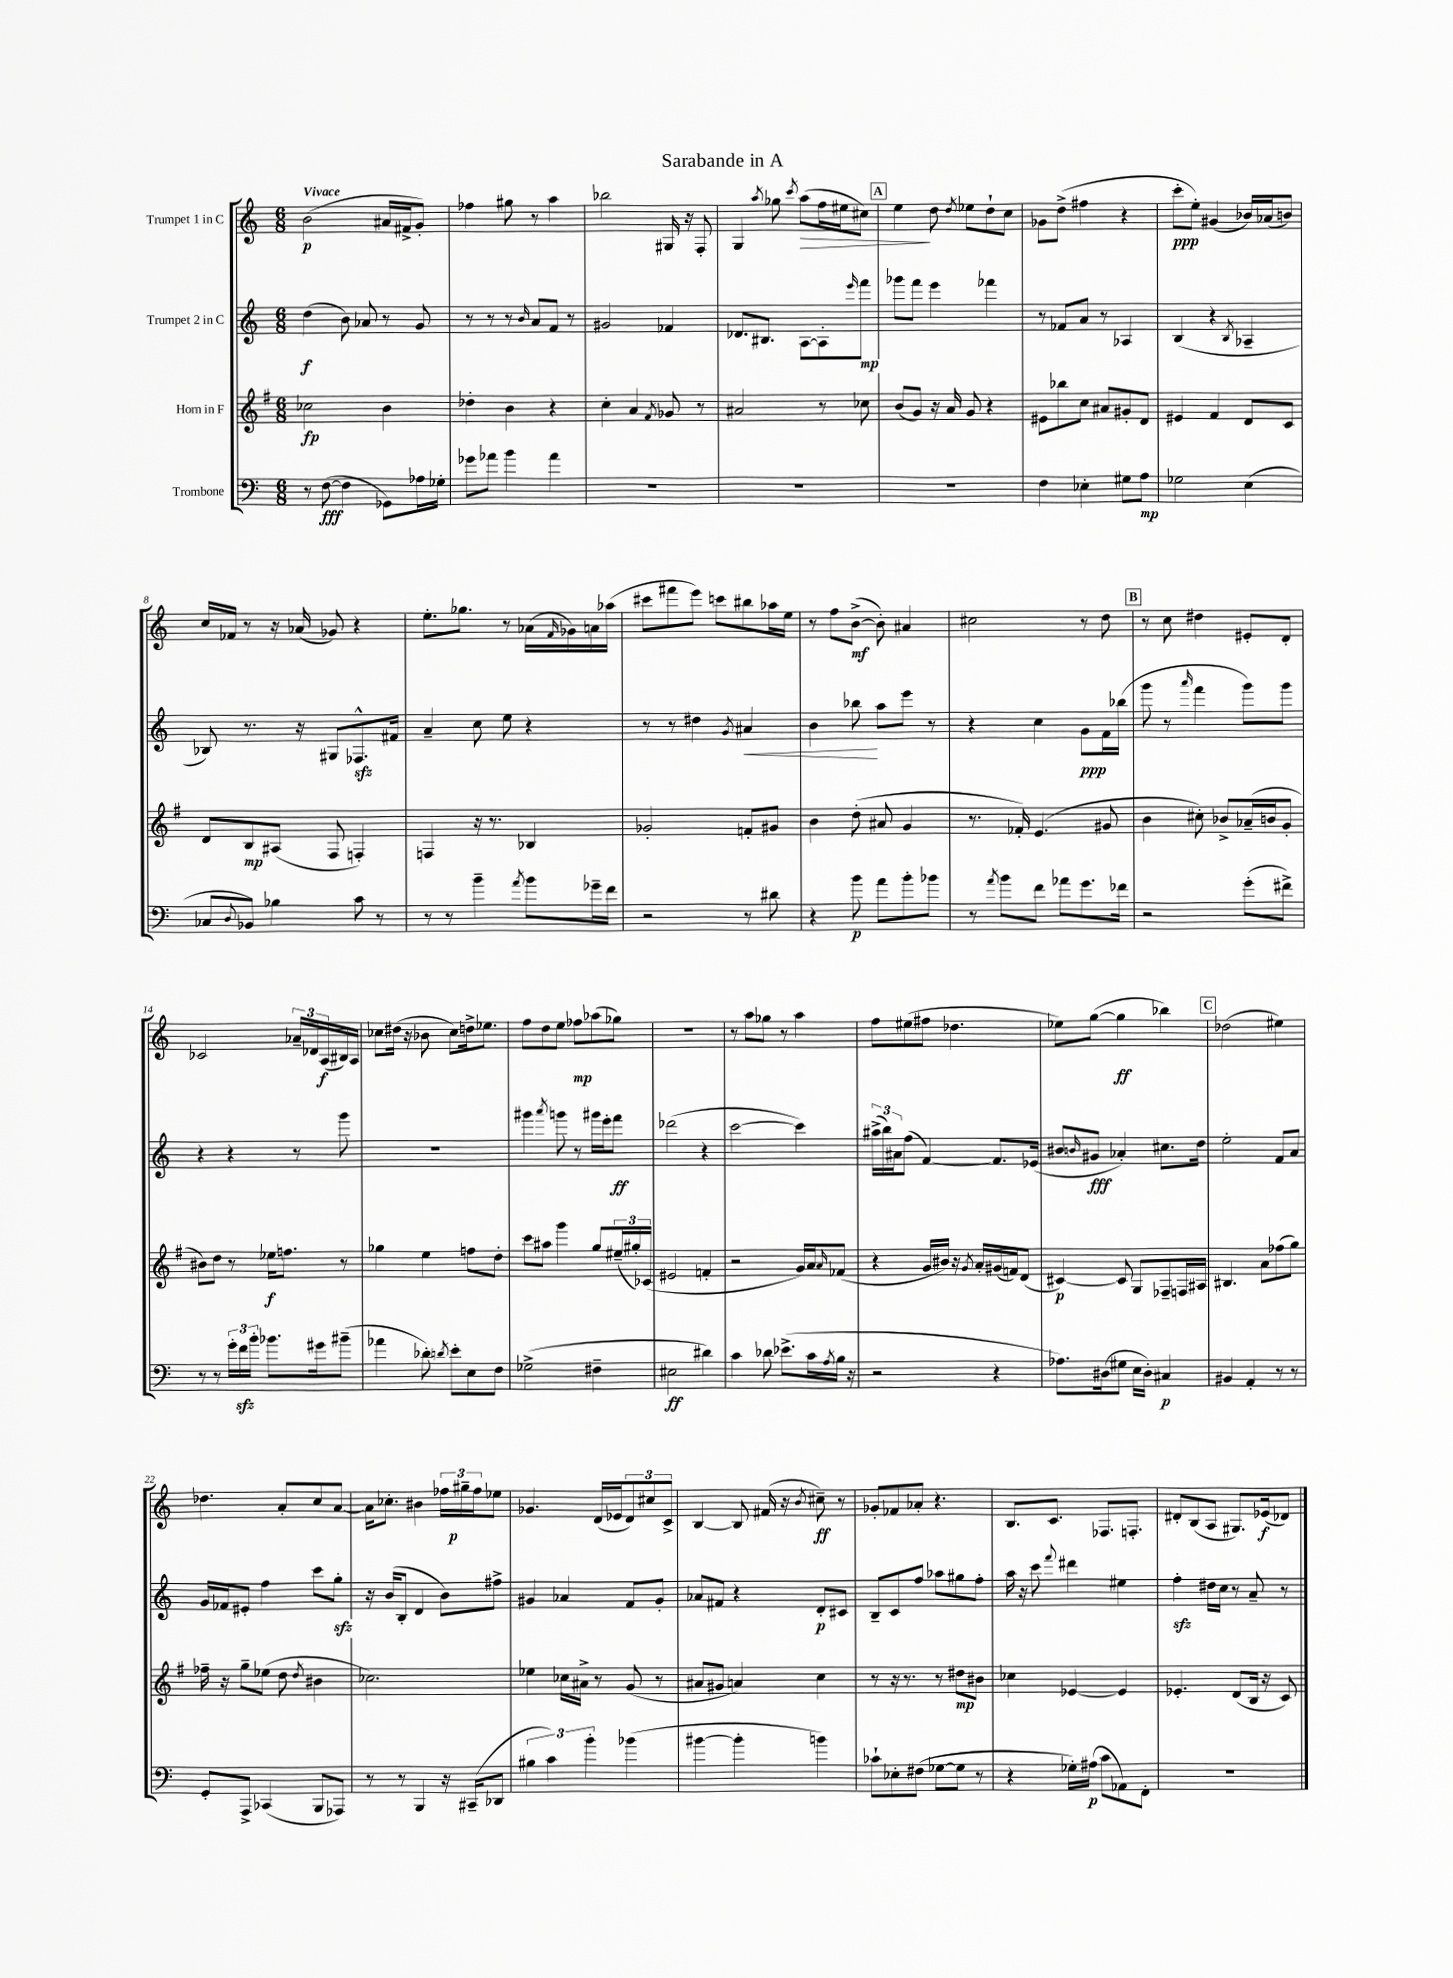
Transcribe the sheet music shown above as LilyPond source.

\header { title = "Sarabande in A" }
<<
\new StaffGroup <<
\new Staff = "s0" \with { instrumentName = "Trumpet 1 in C" } {
    \clef treble \key c \major \numericTimeSignature \time 6/8 \tempo "Vivace"
    b'2\p( ais'16 fis'16-> g'8-.) |
    fes''4 gis''8 r8 a''4 |
    bes''2 gis16 r16 f8-. |
    g4 \acciaccatura { a''8 } ges''8 \acciaccatura { c'''8 } a''8\>( f''16 eis''16 cis''8) |
    \mark \markup { \box "A" } e''4\! d''8 \acciaccatura { d''8 } ees''8 d''8-! c''8 |
    ges'8 d''8->( fis''4 r4 |
    c'''8-.\ppp e''8-.) gis'4( bes'16) aes'16( b'8) |
    c''16 fes'16 r8 r16 aes'16( ges'8) r4 |
    e''8.-. ges''8. r8 aes'16( \grace { f'16 } ges'16) a'16 aes''16( |
    cis'''8 fis'''8 e'''8) c'''8 bis''8 aes''16 e''16 |
    r8 f''8 b'8~->\mf( b'8-.) ais'4 |
    cis''2 r8 d''8 |
    \mark \markup { \box "B" } r8 c''8 dis''4 eis'8-. d'8-. |
    ces'2 \tuplet 3/2 { aes'16-- des'16 a16\f( } bis16) a16 |
    ces''8 dis''16( r16 bes'8 ces''8) d''16-> ees''8. |
    f''8 d''8 e''8 fes''8\mp aes''8( ges''8) |
    R2. |
    r8 a''8 ges''8 r8 a''4 |
    f''8 eis''8( fis''8 des''4. |
    ees''8) g''8~( g''4\ff bes''4) |
    \mark \markup { \box "C" } des''2( eis''4) |
    des''4. a'8-. c''8 a'8~ |
    a'16 ces''8.-. bis'4 \tuplet 3/2 { fes''16 gis''16--\p fes''16 } ees''8 |
    ges'4. d'16( ees'16 \tuplet 3/2 { d'8) cis''8 c'8-> } |
    b4~ b8 fis'16( r16 \acciaccatura { b'8 } cis''8--\ff) r8 |
    ges'8-. fes'8 aes'8-. r4. |
    b8. c'8. fes8. f8.-. |
    dis'8-. b8( a8 gis8.) ees'16\f( des'8) \bar "|." |
}
\new Staff = "s1" \with { instrumentName = "Trumpet 2 in C" } {
    \clef treble \key c \major \numericTimeSignature \time 6/8
    d''4\f( b'8) aes'8 r8 g'8 |
    r8 r8 r8 \grace { b'16 } a'8 f'8 r8 |
    gis'2 fes'4 |
    des'8. bis8. a8~ a8-. \grace { e'''16 } f'''8\mp |
    \mark \markup { \box "A" } ges'''8 f'''8 e'''4 fes'''4 |
    r8 fes'8 a'8 r8 aes4 |
    b4( r4 \acciaccatura { b8 } aes4-- |
    bes8) r8. r16 gis8 fes8.-^\sfz fis'16 |
    a'4-- c''8 e''8 r4 |
    r8 r8 dis''4 \acciaccatura { g'8 } ais'4\< |
    b'4 bes''8\! a''8 e'''8 r8 |
    r4 c''4 g'8\ppp f'16 bes''16( |
    \mark \markup { \box "B" } g'''8 r8 \grace { a'''16 } f'''4 g'''8) g'''8 |
    r4 r4 r8 g'''8 |
    R2. |
    gis'''4 \acciaccatura { a'''8 } g'''8 r8 gis'''16 e'''16-. f'''8\ff |
    des'''2( r4 |
    c'''2~ c'''4) |
    \tuplet 3/2 { ais''16->( b''16) ais'16 } f''8( f'4~) f'8. ees'16( |
    bis'8 \grace { b'16 } gis'8\fff aes'4-.) cis''8. d''16 |
    \mark \markup { \box "C" } e''2-. f'8 a'8 |
    g'16 fes'16 eis'8-. f''4 c'''8 g''8-.\sfz |
    r16 b'16( b8-. d'4 b'8) fis''8-> |
    gis'4 aes'4 f'8 gis'8-. |
    aes'8 fis'8 r4 d'8-.\p cis'8 |
    b8-- c'8 f''8 aes''8 gis''8 f''8-. |
    a''16 r16 c'''8 \appoggiatura { f'''8 } dis'''4 eis''4 |
    f''4-.\sfz dis''16 c''16 r8 a'8-- r8 \bar "|." |
}
\new Staff = "s2" \with { instrumentName = "Horn in F" } {
    \clef treble \key g \major \numericTimeSignature \time 6/8
    ces''2\fp b'4 |
    des''4-. b'4 r4 |
    c''4-. a'4 \acciaccatura { fis'8 } ges'8 r8 |
    ais'2 r8 ces''8 |
    \mark \markup { \box "A" } b'8( g'8) r16 a'16 g'8 r4 |
    eis'8 bes''8 c''8 ais'8 gis'8-. d'8 |
    eis'4 fis'4 d'8 c'8 |
    d'8 b8\mp ais8( fis8 f4-.) |
    f4 r16 r8. bes4 |
    ges'2-. f'8-. gis'8 |
    b'4 d''8-.( ais'8 g'4 |
    r8. fes'16-.) e'4.( gis'8 |
    \mark \markup { \box "B" } b'4 cis''8-.) bes'8-> aes'16--( b'16 g'8-. |
    bis'8) d''8 r8 ees''16\f f''8. r8 |
    ges''4 e''4 f''8 d''8-. |
    c'''8 ais''8 g'''4 g''8 \tuplet 3/2 { eis''16--( gis''16-.) ces'16( } |
    eis'2 f'4-. |
    r2 g'16) a'16 \grace { a'16 } fes'8( |
    r4 g'16 bis'16) r16 \acciaccatura { g'8 } a'16-. gis'16( f'16) d'8( |
    cis'4~\p) cis'8 g8 fes8-- f16 ais16 |
    \mark \markup { \box "C" } bis4. a'8 fes''8( g''8) |
    fes''16-- r16 g''8-- ees''8( d''8 \acciaccatura { d''8 } bis'4 |
    ces''2.) |
    ees''4 ces''16 ais'16-> r8 g'8( r8 |
    ais'8 gis'8 a'4) c''4 |
    r8 r16 r8. r8 dis''8\mp bis'8 |
    ces''4 ees'4~ ees'4 |
    ees'4.-. d'8( b16 r16 c'8) \bar "|." |
}
\new Staff = "s3" \with { instrumentName = "Trombone" } {
    \clef bass \key c \major \numericTimeSignature \time 6/8
    r8 f8~\fff( f4 ges,8) aes16 ges16-. |
    ges'8 aes'8 b'4 aes'4 |
    R2. |
    R2. |
    \mark \markup { \box "A" } R2. |
    f4 ees4-. gis8 a8\mp |
    ges2 e4( |
    ces8 \appoggiatura { d8 } bes,8) bes4 c'8 r8 |
    r8 r8 b'4-- \acciaccatura { a'8 } b'8 ges'16-- f'16 |
    r2 r8 dis'8 |
    r4 b'8\p a'8 b'8-. bes'8 |
    r8 \acciaccatura { a'8 } b'8 f'8 aes'8 g'8. fes'16 |
    \mark \markup { \box "B" } r2 g'8-.( fis'8->) |
    r8 r8 \tuplet 3/2 { g'16-. f'16\sfz b'16-. } bes'8. gis'16 bis'8--( |
    aes'4 des'8-.) \acciaccatura { d'8 } e'8-. e8 f8 |
    ges2->( fis4-- |
    eis2\ff dis'4) |
    c'4 des'8 ees'8.->( c'16 \acciaccatura { a8 } b16 r16 |
    r2 r4 |
    aes8.) dis16( gis8 e16 dis16-.) cis4\p |
    \mark \markup { \box "C" } bis,4 a,4-. r8 r8 |
    g,8-. a,,8-> ces,4( b,,8 aes,,8) |
    r8 r8 b,,4 r16 cis,16--( des,8 |
    \tuplet 3/2 { bis4 c'4) b'4-. } bes'4( |
    bis'4~ bis'4-. b'4) |
    ces'8-! ees8-. fis8( ges8~ ges8 r8 |
    r4 ges16-.) ais16\p( c'8 aes,8) f,8-. |
    R2. \bar "|." |
}
>>
>>
